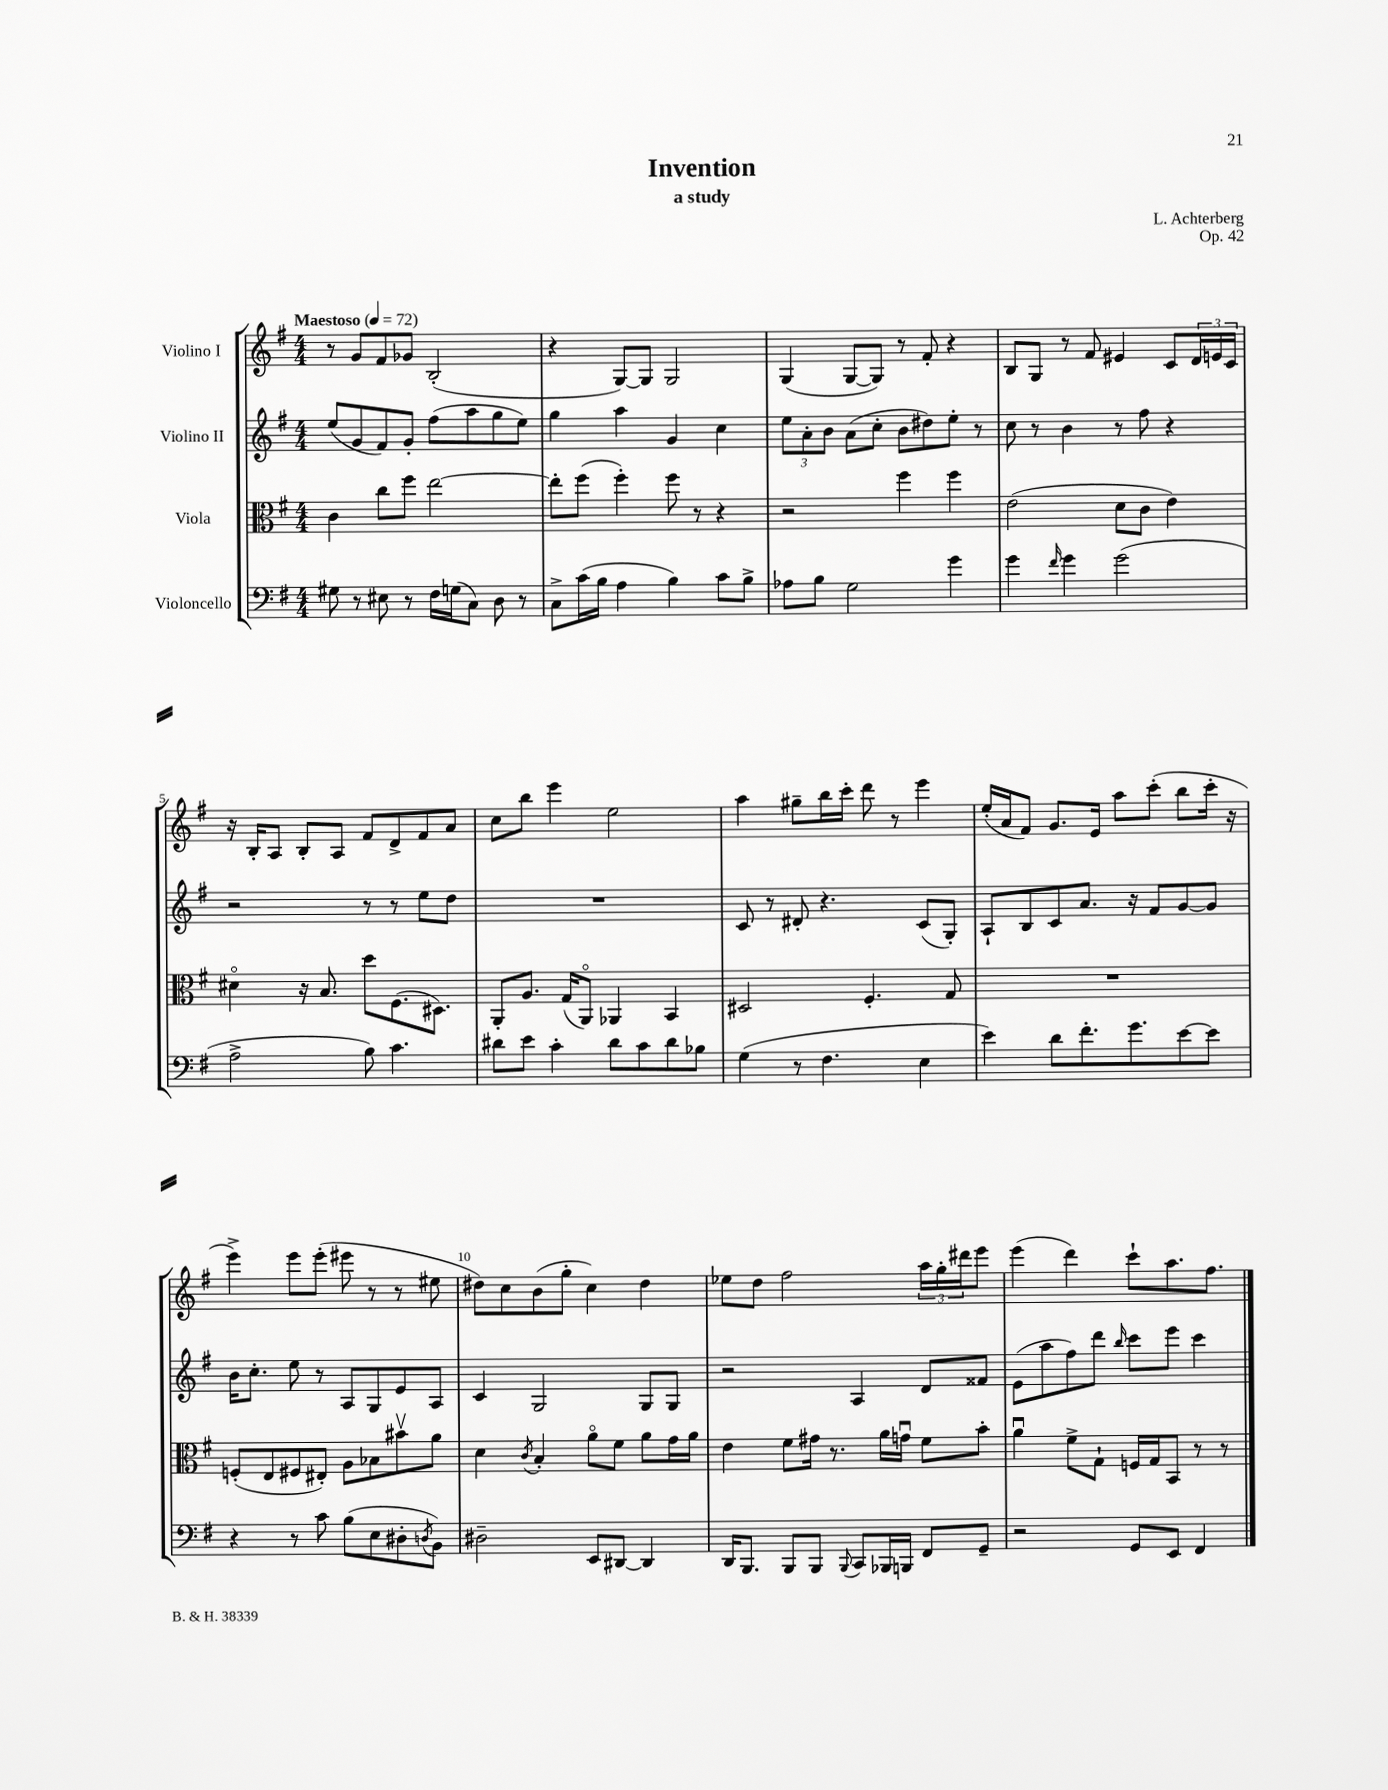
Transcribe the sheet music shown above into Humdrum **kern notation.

**kern	**kern	**kern	**kern
*staff4	*staff3	*staff2	*staff1
*clefF4	*clefC3	*clefG2	*clefG2
*k[f#]	*k[f#]	*k[f#]	*k[f#]
*M4/4	*M4/4	*M4/4	*M4/4
*MM72	*MM72	*MM72	*MM72
8G#	4c	(8ee	8r
8r	.	8g	8g
8E#	8cc	8f#)	8f#
8r	8ff#	8g'	8g-
16F#	[2ee	(8ff#	(2B'
(16G	.	.	.
8C)	.	8aa	.
8D	.	8gg	.
8r	.	8ee)	.
=	=	=	=
8C^	8ee']	4gg	4r
(16c	(8ff#	.	.
16B	.	.	.
4A	4ff#')	4aa	[8G)
.	.	.	8G]
4B)	8ff#	4g	2G
.	8r	.	.
8c	4r	4cc	.
8B^	.	.	.
=	=	=	=
8A-	2r	12ee	(4G
.	.	12a'	.
8B	.	.	.
.	.	12b	.
2G	.	(8a	[8G
.	.	8cc'	8G])
.	4ff#	8b	8r
.	.	8dd#)	8f#'
4g	4ff#	8ee'	4r
.	.	8r	.
=	=	=	=
4g	(2e	8cc	8B
.	.	8r	8G
16qqf#	.	.	.
4g	.	4b	8r
.	.	.	8f#
(2g	8d	8r	4e#
.	8c	8ff#	.
.	4e)	4r	8c
.	.	.	24d
.	.	.	24e
.	.	.	24c
=	=	=	=
2A^	4d#o	2r	16r
.	.	.	16B'
.	.	.	8A
.	16r	.	8B'
.	8.B	.	.
.	.	.	8A
8B)	8dd	8r	8f#
4.c	(8.F#	8r	8d^
.	.	8ee	8f#
.	8.D#)	.	.
.	.	8dd	8a
=	=	=	=
8d#	8AA'	1r	8cc
8e	8.A	.	8bb
4c'	.	.	4eee
.	(16G	.	.
.	8AAo)	.	.
8d#	4AA-	.	2ee
8c	.	.	.
8d#	4BB	.	.
8B-	.	.	.
=	=	=	=
(4G	2D#	8c	4aa
.	.	8r	.
8r	.	8d#'	8gg#~
4.F#	.	4.r	16bb
.	.	.	16ccc'
.	4.F#'	.	8ddd
.	.	.	8r
4E	.	(8c	4eee
.	8G	8G')	.
=	=	=	=
4e)	1r	8A`	(16ee'
.	.	.	16a
.	.	8B	8f#)
8d	.	8c	8.g
8.f#'	.	8.a	.
.	.	.	16e
.	.	.	8aa
8.g	.	16r	.
.	.	8f#	(8ccc'
[8e	.	[8g	8bb
8e]	.	8g]	16ccc'
.	.	.	16r
=	=	=	=
4r	(8F'	16b	4eee^)
.	.	8.cc'	.
.	8E	.	.
8r	8F#	8ee	8eee
8c	8E#')	8r	(8eee'
(8B	8A	8A	8eee#
8E	8B-	8G	8r
8D#'	8b#v	8e	8r
8qD	.	.	.
8BB)	8a	8A	8ee#
=	=	=	=
2D#~	4d	4c	8dd#)
.	.	.	8cc
.	8qc	.	.
.	4B'	2G	(8b
.	.	.	8gg'
8EE	8ao	.	4cc)
[8DD#	8f#	.	.
4DD#]	8a	8G	4dd#
.	16g	8G	.
.	16a	.	.
=	=	=	=
16DD	4e	2r	8ee-
8.BBB	.	.	.
.	.	.	8dd
8BBB	8f#	.	2ff#
8BBB	16g#	.	.
.	8.r	.	.
8qqBBB	.	.	.
8CC	.	4A	.
16BBB-	16a	.	.
16BBB	16gu	.	.
8FF#	8f#	8d	24aa
.	.	.	24gg'
.	.	.	24ddd#
8GG~	8b'	8f##	8eee
=	=	=	=
2r	4au	(8e	(4eee
.	.	8aa	.
.	8f#^	8ff#)	4ddd)
.	8G`	8ddd	.
.	.	16qqbb	.
8GG	16F	8ccc	8ccc`
.	16G	.	.
8EE	8BB	8eee	8.aa
4FF#	8r	4ccc	.
.	.	.	8.ff#
.	8r	.	.
==	==	==	==
*-	*-	*-	*-
